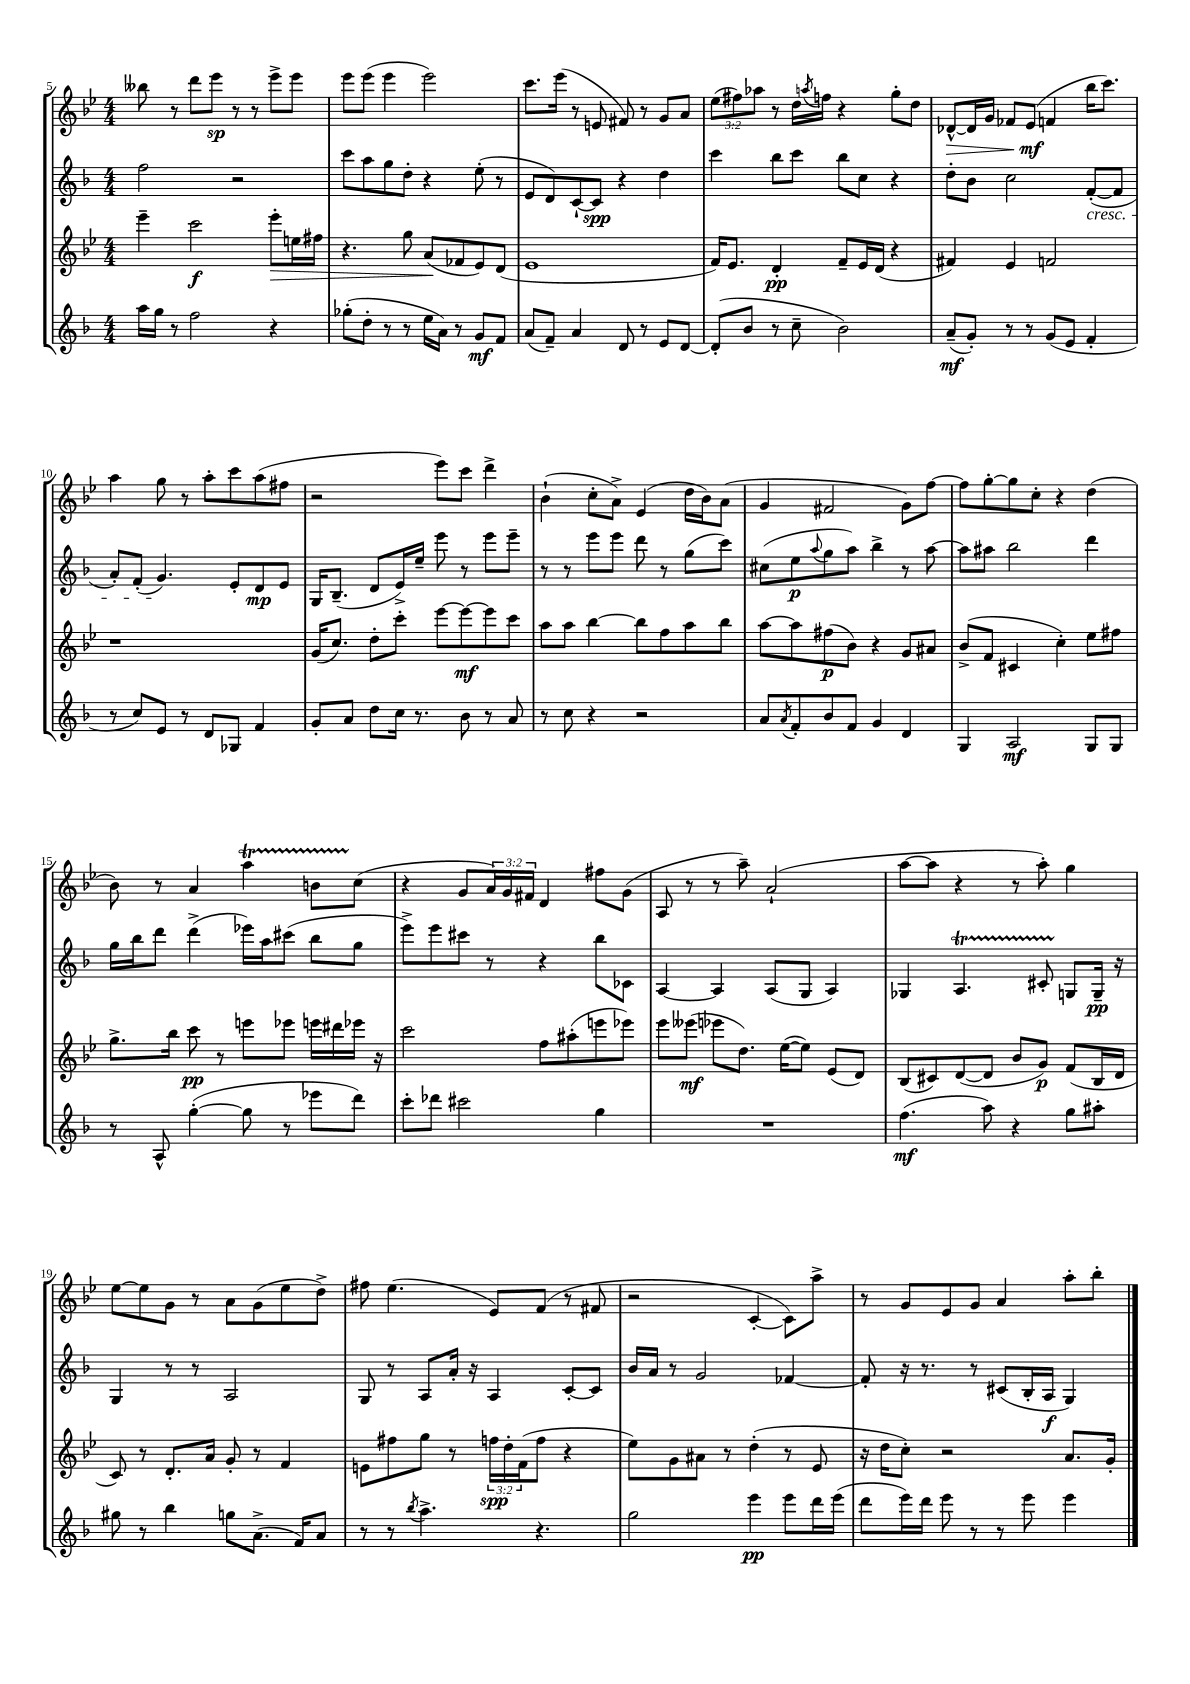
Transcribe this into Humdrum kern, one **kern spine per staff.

**kern	**kern	**kern	**kern
*staff4	*staff3	*staff2	*staff1
*clefG2	*clefG2	*clefG2	*clefG2
*k[b-]	*k[b-e-]	*k[b-]	*k[b-e-]
*M4/4	*M4/4	*M4/4	*M4/4
16aa	4eee-~	2ff	8bb--
16gg	.	.	.
8r	.	.	8r
2ff	2ccc	.	8ddd
.	.	.	8eee-
.	.	2r	8r
.	.	.	8r
4r	8eee-'	.	8eee-^
.	16ee	.	8eee-
.	16ff#	.	.
=	=	=	=
(8gg-'	4.r	8ccc	8eee-
8dd'	.	8aa	(8eee-
8r	.	8gg	4eee-
8r	8gg	8dd'	.
16ee	(8a	4r	2eee-)
16a)	.	.	.
8r	8f-	.	.
8g	8e-)	(8ee'	.
8f	(8d	8r	.
=	=	=	=
(8a	1e-	8e	8.ccc
8f~)	.	8d)	.
.	.	.	(16eee-
4a	.	[8c`	8r
.	.	8c]	8e
8d	.	4r	8f#)
8r	.	.	8r
8e	.	4dd	8g
[8d	.	.	8a
=	=	=	=
(8d']	16f)	4ccc	(12ee-
.	8.e-	.	.
.	.	.	12ff#)
8b-	.	.	.
.	.	.	12aa-
8r	4d'	8bb-	8r
8cc~	.	8ccc	16dd
.	.	.	8qaa
.	.	.	16ff
2b-)	8f~	8bb-	4r
.	16e-	8cc	.
.	(16d	.	.
.	4r	4r	8gg'
.	.	.	8dd
=	=	=	=
(8a~	4f#)	8dd'	[8d-^^
8g')	.	8b-	16d-]
.	.	.	16g
8r	4e-	2cc	8f-
8r	.	.	(8e-
(8g	2f	.	4f
8e	.	.	.
4f'	.	([8f'	16bb-
.	.	.	8.ccc)
.	.	8f]	.
=	=	=	=
8r	1r	8a')	4aa
8cc)	.	(8f'	.
8e	.	4.g)	8gg
8r	.	.	8r
8d	.	.	8aa'
8G-	.	8e'	8ccc
4f	.	8d	(8aa
.	.	8e	8ff#
=	=	=	=
8g'	(16g	16G	2r
.	8.cc)	(8.B-~	.
8a	.	.	.
8dd	8dd'	8d	.
16cc	8ccc'	16e^)	.
8.r	.	16ee~	.
.	[8eee-	8eee	8eee-)
8b-	8eee-_	8r	8ccc
8r	8eee-]	8eee	4ddd^
8a	8ccc	8eee~	.
=	=	=	=
8r	8aa	8r	(4b-`
8cc	8aa	8r	.
4r	[4bb-	8eee	8cc'
.	.	8eee	8a^)
2r	8bb-]	8ddd	(4e-
.	8ff	8r	.
.	8aa	(8gg	16dd
.	.	.	16b-)
.	8bb-	8ccc)	(8a
=	=	=	=
8a	[8aa	(8cc#	4g
8qa	.	.	.
8f'	8aa]	8ee	.
.	.	8qqaa	.
8b-	(8ff#	8gg	2f#
8f	8b-)	8aa)	.
4g	4r	4bb-^	.
4d	8g	8r	8g)
.	8a#	[8aa	[8ff
=	=	=	=
4G	(8b-^	8aa]	8ff]
.	8f	8aa#	[8gg'
2A	4c#	2bb-	8gg]
.	.	.	8cc'
.	4cc')	.	4r
8G	8ee-	4ddd	(4dd
8G	8ff#	.	.
=	=	=	=
8r	8.gg^	16gg	8b-)
.	.	16bb-	.
8A^^	.	8ddd	8r
.	16bb-	.	.
([4gg'	8ccc	(4ddd^	4a
.	8r	.	.
8gg]	8eee	16eee-)	4aa
.	.	16aa	.
8r	8eee-	(8ccc#	.
8eee-	16eee	8bb-	8b
.	16ddd#	.	.
8ddd)	16eee-	8gg	(8cc
.	16r	.	.
=	=	=	=
8ccc'	2ccc	8eee^)	4r
8ddd-	.	8eee	.
2ccc#	.	8ccc#	8g
.	.	8r	24a)
.	.	.	24g
.	.	.	24f#
.	8ff	4r	4d
.	(8aa#'	.	.
4gg	8eee	8bb-	8ff#
.	8eee-)	8c-	(8g
=	=	=	=
1r	8eee-	[4A	8A
.	(8eee--	.	8r
.	8eee-	4A]	8r
.	8.dd)	.	8aa~)
.	.	(8A	(2a`
.	([16ee-	.	.
.	8ee-])	8G	.
.	(8e-	4A)	.
.	8d)	.	.
=	=	=	=
(4.ff	(8B-	4G-	[8aa
.	8c#)	.	8aa]
.	([8d	4.A	4r
8aa)	8d]	.	.
4r	8b-	.	8r
.	8g)	8c#'	8aa')
8gg	(8f	8G	4gg
8aa#'	16B-	16G~	.
.	16d	16r	.
=	=	=	=
8gg#	8c)	4G	[8ee-
8r	8r	.	8ee-]
4bb-	8.d'	8r	8g
.	.	8r	8r
.	16a	.	.
8gg	8g'	2A	8a
(8.a^	8r	.	(8g
.	4f	.	8ee-
16f)	.	.	.
8a	.	.	8dd^)
=	=	=	=
8r	8e	8G	8ff#
8r	8ff#	8r	(4.ee-
8qbb-	.	.	.
4.aa^	8gg	8A	.
.	8r	16a'	.
.	.	16r	.
.	24ff	4A	8e-)
.	24dd'	.	.
.	(24f	.	.
4.r	8ff	.	(8f
.	4r	[8c'	8r
.	.	8c]	8f#
=	=	=	=
2gg	8ee-)	16b-	2r
.	.	16a	.
.	8g	8r	.
.	8a#	2g	.
.	8r	.	.
4eee	(4dd'	.	[4c'
8eee	8r	[4f-	8c])
16ddd	8e-	.	8aa^
(16eee	.	.	.
=	=	=	=
8ddd	16r	8f-']	8r
.	16dd	.	.
16eee)	8cc')	16r	8g
16ddd	.	8.r	.
8eee	2r	.	8e-
8r	.	8r	8g
8r	.	(8c#	4a
8eee	.	16B-'	.
.	.	16A	.
4eee	8.a	4G)	8aa'
.	.	.	8bb-'
.	16g'	.	.
==	==	==	==
*-	*-	*-	*-
